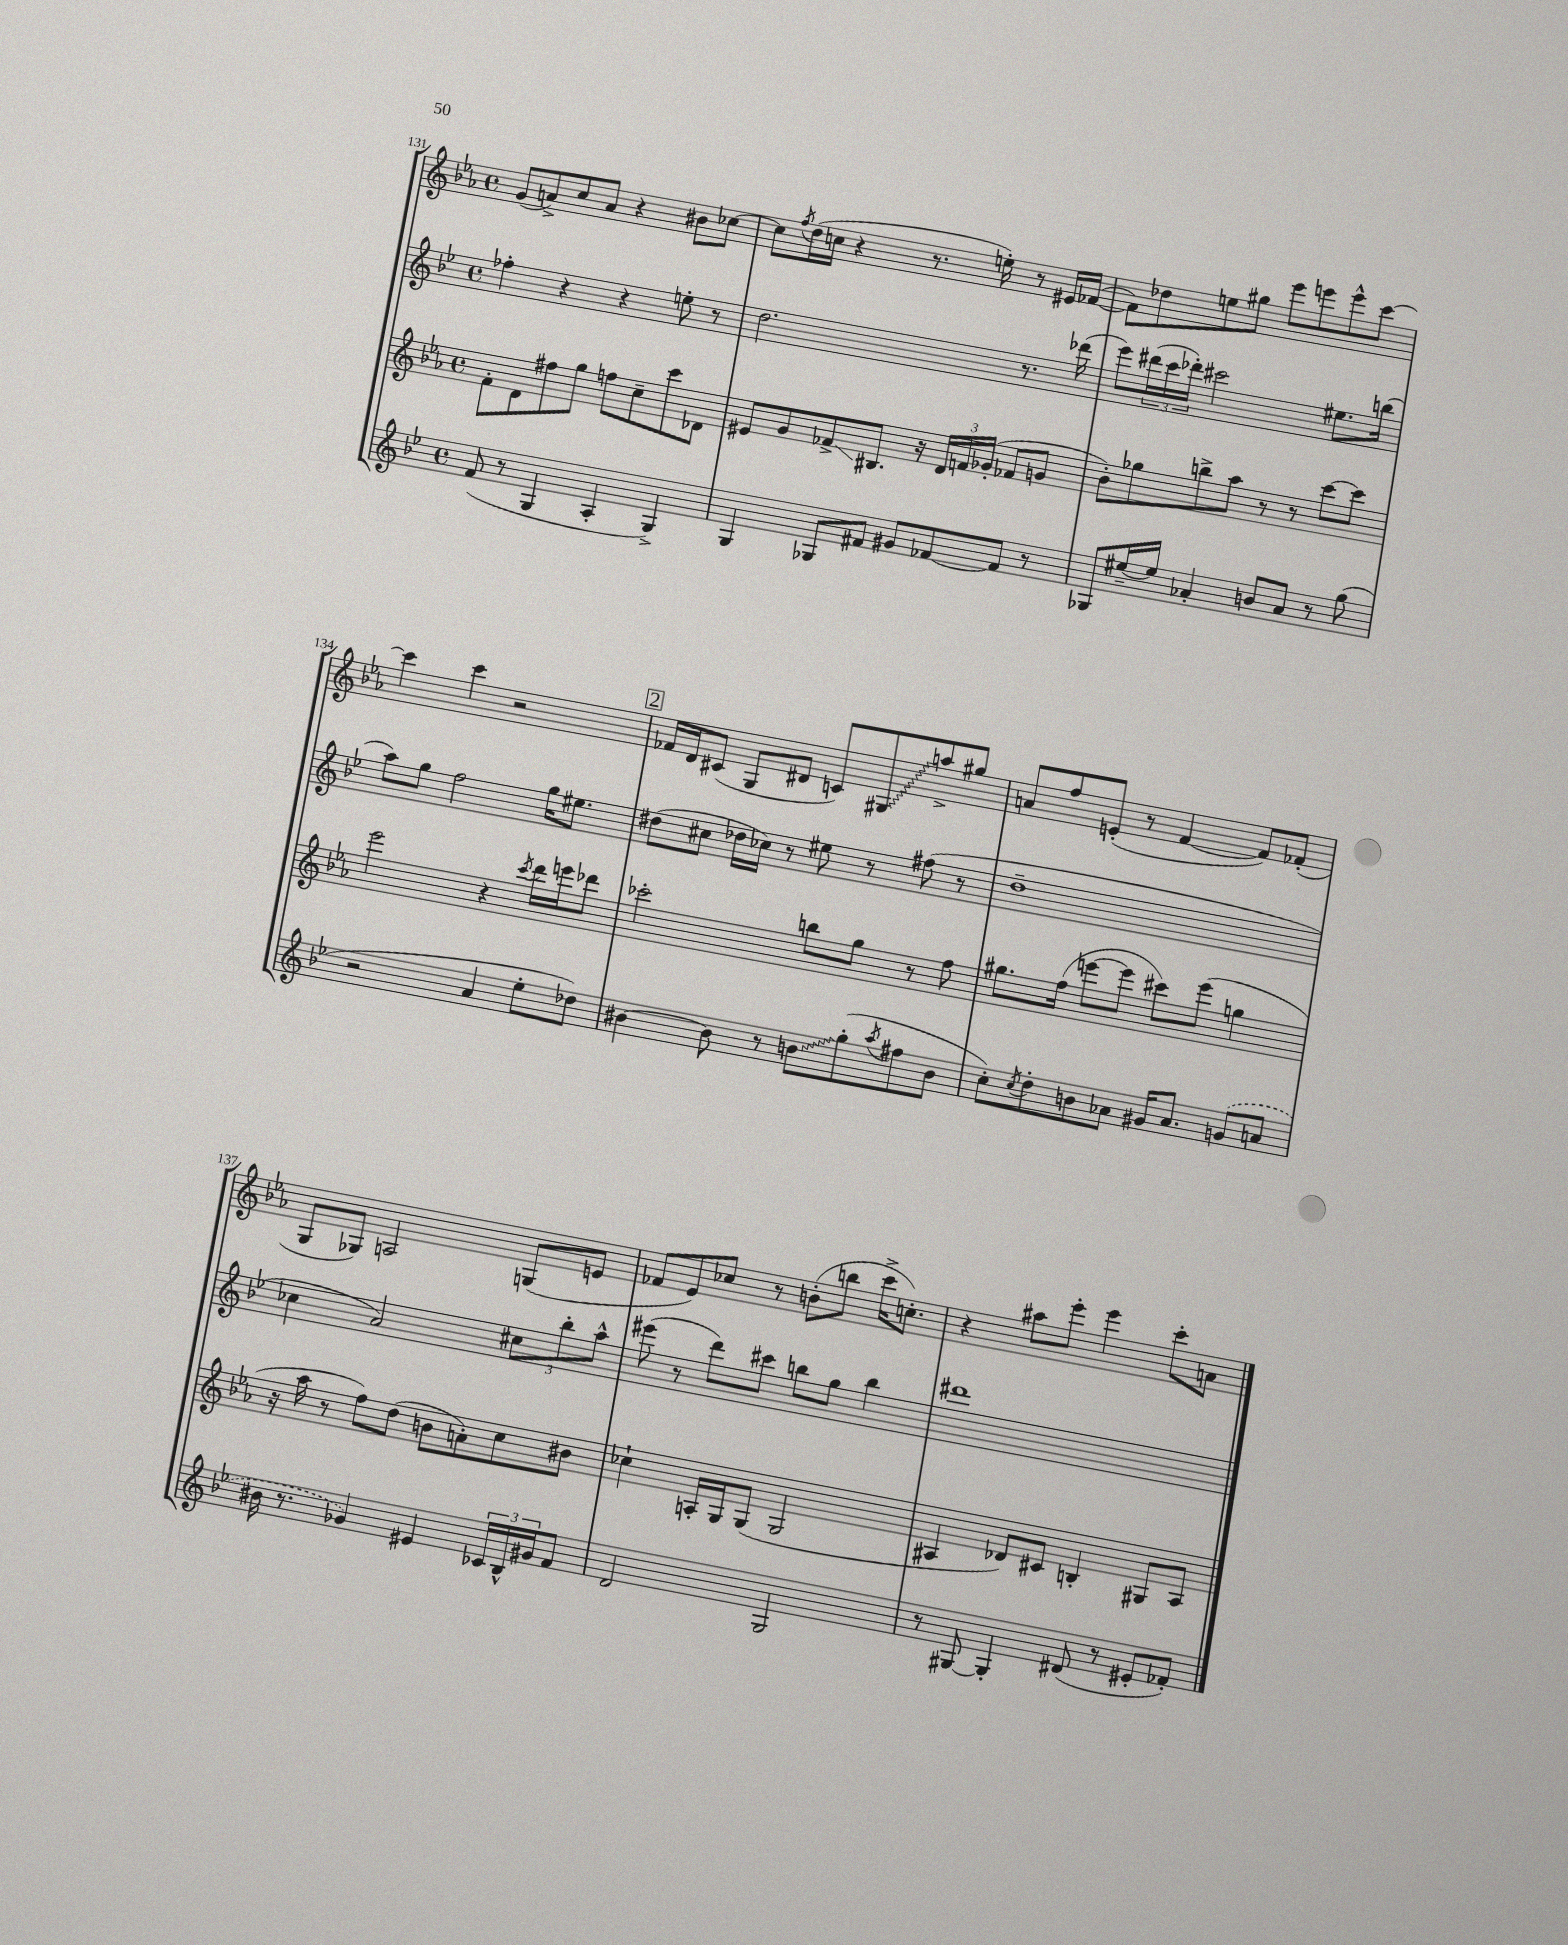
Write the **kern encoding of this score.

**kern	**kern	**kern	**kern
*staff4	*staff3	*staff2	*staff1
*clefG2	*clefG2	*clefG2	*clefG2
*k[b-e-]	*k[b-e-a-]	*k[b-e-]	*k[b-e-a-]
*M4/4	*M4/4	*M4/4	*M4/4
*met(c)	*met(c)	*met(c)	*met(c)
(8f	8f'	4ff-'	(8g
8r	8d	.	8a^)
4G	8ff#	4r	8cc
.	8gg	.	8a
4A'	8ff	4r	4r
.	8cc~	.	.
4G^)	8ccc	8ee'	8b#
.	8d-	8r	[8cc-
=	=	=	=
4G	8e#	2.dd	8cc-]
.	.	.	8qff
.	8g	.	(16dd
.	.	.	16cc
8G-	8f-^	.	4r
8f#	8.B#	.	.
8g#	.	.	8.r
.	16r	.	.
[8f-	24d	.	.
.	24f	.	.
.	.	.	16ee')
.	(24g-'	.	.
8f-]	8f-	8.r	8r
8r	8g	.	16e#
.	.	(16ddd-	([16f-
=	=	=	=
8G-	8b-')	8eee-)	8f-])
[16ee#~	8gg-	(24ddd#	8dd-
.	.	24ccc	.
16ee#]	.	.	.
.	.	24ddd-')	.
4a-'	8bb^	2ccc#	8ee
.	8aa-	.	8gg#
8b	8r	.	8eee-
8a-	8r	.	8eee
8r	[8ccc	8.ee#	8eee^^
(8gg	8ccc]	.	[8ccc
.	.	(16bb	.
=	=	=	=
2r	2eee-	8aa)	4ccc]
.	.	8gg	.
.	.	2ff	4ccc
4a	4r	.	2r
.	8qccc	.	.
8ee-'	16ddd	16gg	.
.	16eee	8.ee#	.
8dd-)	8ddd-	.	.
=	=	=	=
[4b#	2ccc-'	(8dd#	16f-
.	.	.	16d
.	.	8cc#	(8c#
8b#]	.	16dd-	8G
.	.	16cc-)	.
8r	.	8r	8d#
8b	8bb	8ee#	8c)
(8gg'	8gg	8r	8G#
8qaa	.	.	.
8ff#	8r	(8ff#	8aa^
8b	8ff	8r	8gg#
=	=	=	=
8cc')	8.gg#	1dd~	8a
8qcc	.	.	.
8dd'	.	.	8ff
.	(16ff	.	.
8b	[8eee	.	(8e'
8a-	8eee]	.	8r
16g#	8ccc#)	.	[4f
8.a-	.	.	.
.	(8eee	.	.
(8g	4gg	.	8f])
8a	.	.	(8f-'
=	=	=	=
16b#	16r	4cc-	8G
8.r	16aa-	.	.
.	8r	.	8G-)
4g-)	8ff)	2a)	2A
.	(8dd	.	.
4e#	8b	.	.
.	8a')	.	.
24c-	8cc	12cc#	(8G
24B-^^	.	.	.
24g#	.	12bb-'	.
8f	8b#	.	8e
.	.	12aa^^	.
=	=	=	=
2d	4cc-`	(8eee#	8f-
.	.	8r	8e-)
.	16A'	8ddd)	8cc-
.	16G	.	.
.	(8G	8ccc#	8r
2G	2G	8bb	(8b'
.	.	8gg	8bb
.	.	4bb	16ccc^
.	.	.	8.cc')
=	=	=	=
8r	4A#	1ddd#	4r
[8G#	.	.	.
4G#']	8d-)	.	8aa#
.	8c#	.	8eee-'
(8d#	4B'	.	4eee-
8r	.	.	.
8e#'	8G#	.	8ccc'
8f-')	8A#	.	8a
==	==	==	==
*-	*-	*-	*-
